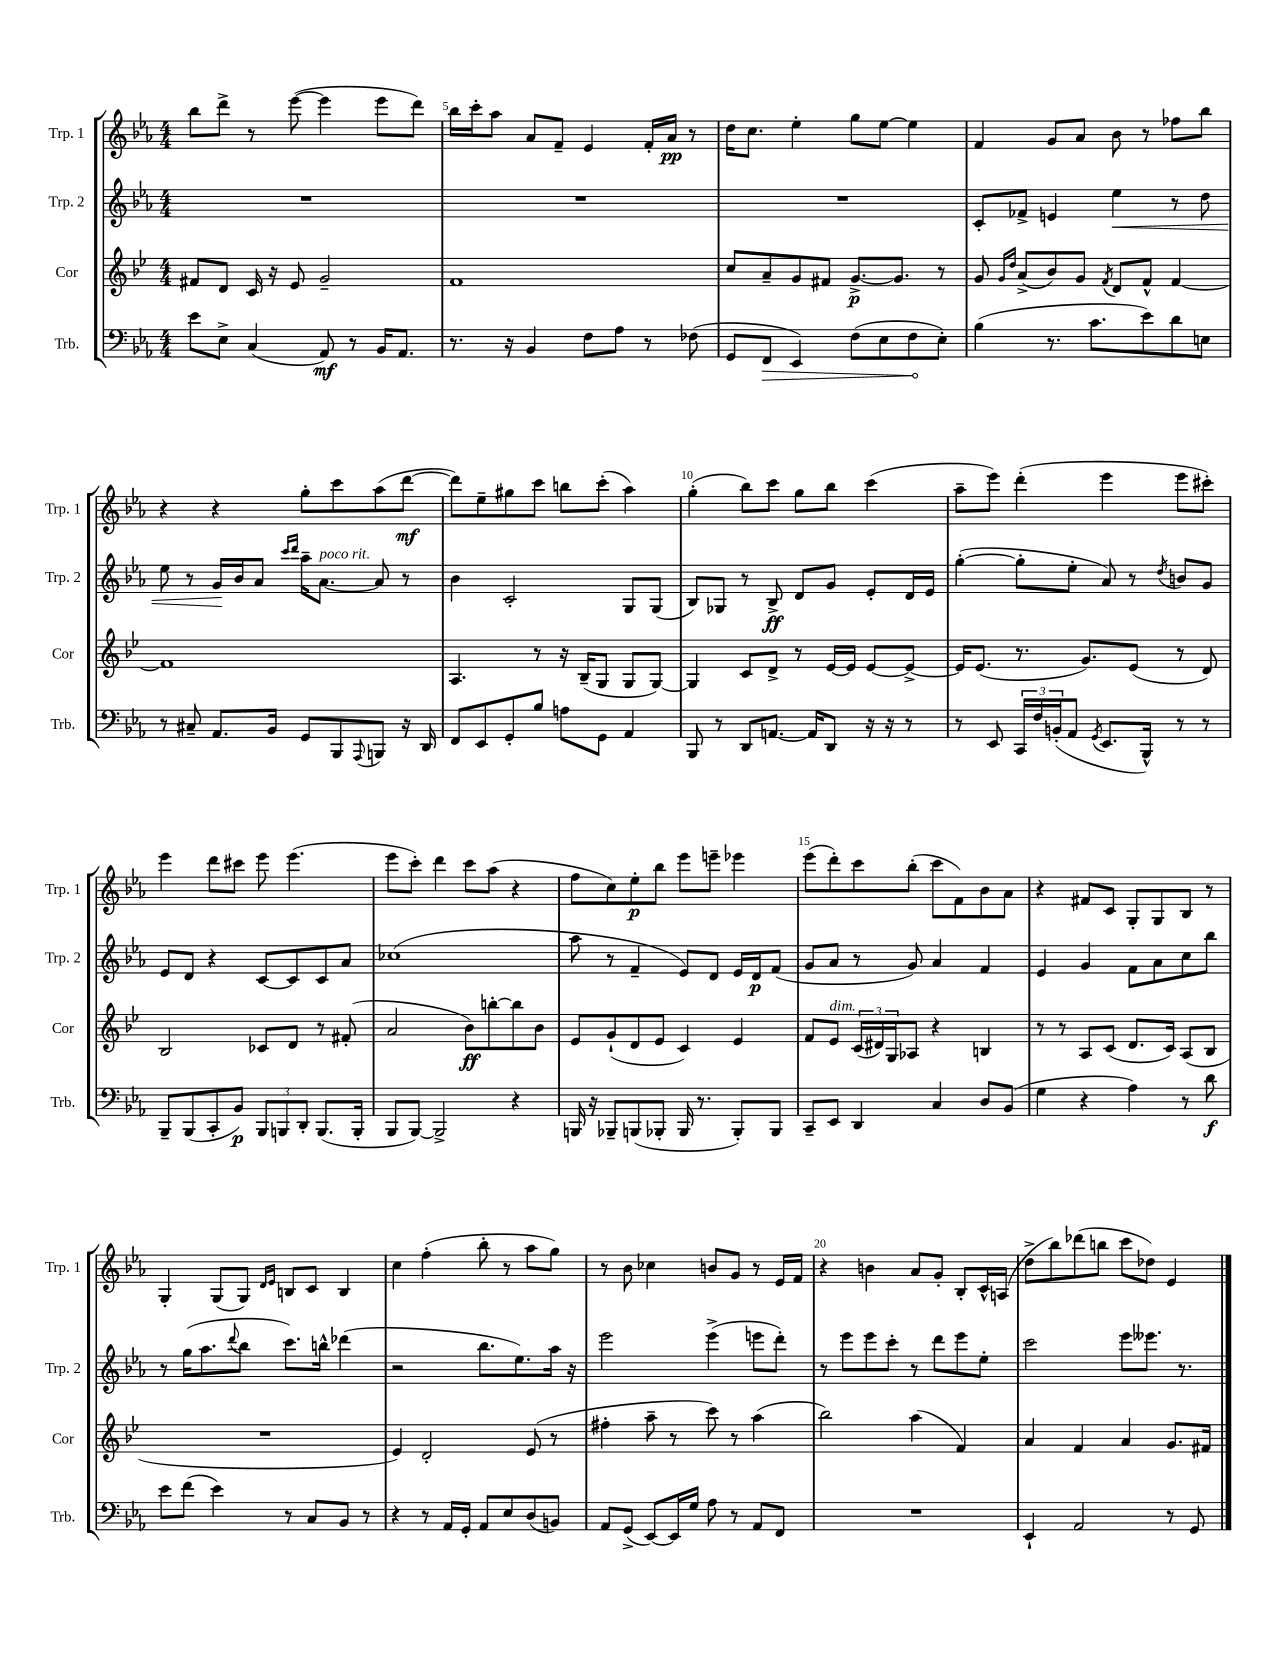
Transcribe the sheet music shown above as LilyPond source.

<<
\new StaffGroup <<
\new Staff = "s0" \with { instrumentName = "Trp. 1" shortInstrumentName = "Trp. 1" } {
    \clef treble \key ees \major \numericTimeSignature \time 4/4
    bes''8 d'''8-> r8 ees'''8~( ees'''4 ees'''8 d'''8) |
    bes''16 c'''16-. aes''8 aes'8 f'8-- ees'4 f'16-. aes'16\pp r8 |
    d''16 c''8. ees''4-. g''8 ees''8~ ees''4 |
    f'4 g'8 aes'8 bes'8 r8 fes''8 bes''8 |
    r4 r4 g''8-. c'''8 aes''8( d'''8~\mf |
    d'''8) ees''8-- gis''8 c'''8 b''8 c'''8-.( aes''4) |
    g''4-.( bes''8) c'''8 g''8 bes''8 c'''4( |
    aes''8-- ees'''8) d'''4-.( ees'''4 ees'''8 cis'''8-.) |
    ees'''4 d'''8 cis'''8 ees'''8 ees'''4.( |
    ees'''8 c'''8-.) d'''4 c'''8 aes''8( r4 |
    f''8 c''8) ees''8-.\p bes''8 ees'''8 e'''8-- ees'''4 |
    ees'''8( d'''8-.) c'''8 bes''8-.( c'''8 f'8) bes'8 aes'8 |
    r4 fis'8 c'8 g8-. g8 bes8 r8 |
    g4-. g8( g8) \grace { d'16 ees'16 } b8 c'8 b4 |
    c''4 f''4-.( bes''8-. r8 aes''8 g''8) |
    r8 bes'8 ces''4 b'8 g'8 r8 ees'16 f'16 |
    r4 b'4 aes'8 g'8-. bes8-. c'16-^ a16( |
    d''8-> bes''8) des'''8( b''8 c'''8 des''8) ees'4 \bar "|." |
}
\new Staff = "s1" \with { instrumentName = "Trp. 2" shortInstrumentName = "Trp. 2" } {
    \clef treble \key ees \major \numericTimeSignature \time 4/4
    R1 |
    R1 |
    R1 |
    c'8-. fes'8-> e'4 ees''4\< r8 d''8 |
    ees''8 r8 g'16\! bes'16 aes'8 \grace { c'''16 d'''16 } aes''16-- aes'8.~^\markup { \italic "poco rit." } aes'8 r8 |
    bes'4 c'2-. g8 g8( |
    bes8) ges8 r8 bes8->\ff d'8 g'8 ees'8-. d'16 ees'16 |
    g''4~-.( g''8-. ees''8-. aes'8) r8 \acciaccatura { d''8 } b'8 g'8 |
    ees'8 d'8 r4 c'8~ c'8 c'8 aes'8 |
    ces''1( |
    aes''8 r8 f'4-- ees'8) d'8 ees'16 d'16\p f'8( |
    g'8 aes'8 r8 g'8) aes'4 f'4 |
    ees'4 g'4 f'8 aes'8 c''8 bes''8 |
    r8 g''16( aes''8. \appoggiatura { d'''8 } bes''8 c'''8.) b''16-^ des'''4( |
    r2 bes''8. ees''8.) aes''16 r16 |
    ees'''2 ees'''4->( e'''8 d'''8-.) |
    r8 ees'''8 ees'''8 c'''8-. r8 d'''8 ees'''8 ees''8-. |
    c'''2 ees'''8 eeses'''8. r8. \bar "|." |
}
\new Staff = "s2" \with { instrumentName = "Cor" shortInstrumentName = "Cor" } {
    \clef treble \key bes \major \numericTimeSignature \time 4/4
    fis'8 d'8 c'16 r16 ees'8 g'2-- |
    f'1 |
    c''8 a'8-- g'8 fis'8 g'8.~->\p g'8. r8 |
    g'8 \grace { g'16 d''16 } a'8->( bes'8) g'8 \acciaccatura { f'8 } d'8 f'8-^ f'4~ |
    f'1 |
    a4. r8 r16 bes16--( g8 g8 g8~) |
    g4 c'8 d'8-> r8 ees'16~ ees'16 ees'8~ ees'8~-> |
    ees'16 ees'8.( r8. g'8.) ees'8( r8 d'8) |
    bes2 ces'8 d'8 r8 fis'8-.( |
    a'2 bes'8\ff) b''8~-. b''8 bes'8 |
    ees'8 g'8-!( d'8 ees'8 c'4) ees'4 |
    f'8 ees'8^\markup { \italic "dim." } \tuplet 3/2 { c'16( dis'16) g16 } aes8 r4 b4 |
    r8 r8 a8 c'8( d'8. c'16) a8( bes8 |
    R1 |
    ees'4) d'2-. ees'8( r8 |
    fis''4-. a''8-- r8 c'''8) r8 a''4( |
    bes''2) a''4( f'4) |
    a'4 f'4 a'4 g'8. fis'16 \bar "|." |
}
\new Staff = "s3" \with { instrumentName = "Trb." shortInstrumentName = "Trb." } {
    \clef bass \key ees \major \numericTimeSignature \time 4/4
    ees'8 ees8-> c4( aes,8\mf) r8 bes,16 aes,8. |
    r8. r16 bes,4 f8 aes8 r8 fes8( |
    g,8 \once \override Hairpin.circled-tip = ##t f,8\> ees,4) f8( ees8 f8\! ees8-.) |
    bes4( r8. c'8. ees'8) d'8 e8 |
    r8 cis8-- aes,8. bes,16 g,8 bes,,8 \appoggiatura { aes,,8 } b,,8 r16 d,16 |
    f,8 ees,8 g,8-. bes8 a8 g,8 aes,4 |
    bes,,8 r8 d,8 a,8.~ a,16 d,8 r16 r16 r8 |
    r8 ees,8 \tuplet 3/2 { c,16 f16 b,16-.( } aes,8 \acciaccatura { g,8 } ees,8. bes,,16-^) r8 r8 |
    bes,,8-- bes,,8( c,8-. bes,8\p) \tuplet 3/2 { bes,,8 b,,8 d,8-. } b,,8.( b,,16-. |
    bes,,8 bes,,8~) bes,,2-> r4 |
    b,,16 r16 bes,,8-- b,,8( bes,,8-. bes,,16 r8. bes,,8-.) bes,,8 |
    c,8-- ees,8 d,4 c4 d8 bes,8( |
    g4 r4 aes4) r8 d'8\f |
    ees'8 f'8( ees'4) r8 c8 bes,8 r8 |
    r4 r8 aes,16 g,16-. aes,8 ees8 d8( b,8) |
    aes,8 g,8->( ees,8~) ees,16 g16 aes8 r8 aes,8 f,8 |
    R1 |
    ees,4-! aes,2 r8 g,8 \bar "|." |
}
>>
>>
\layout { \context { \Score currentBarNumber = #4 \override BarNumber.break-visibility = ##(#f #t #t) barNumberVisibility = #(every-nth-bar-number-visible 5) } }
